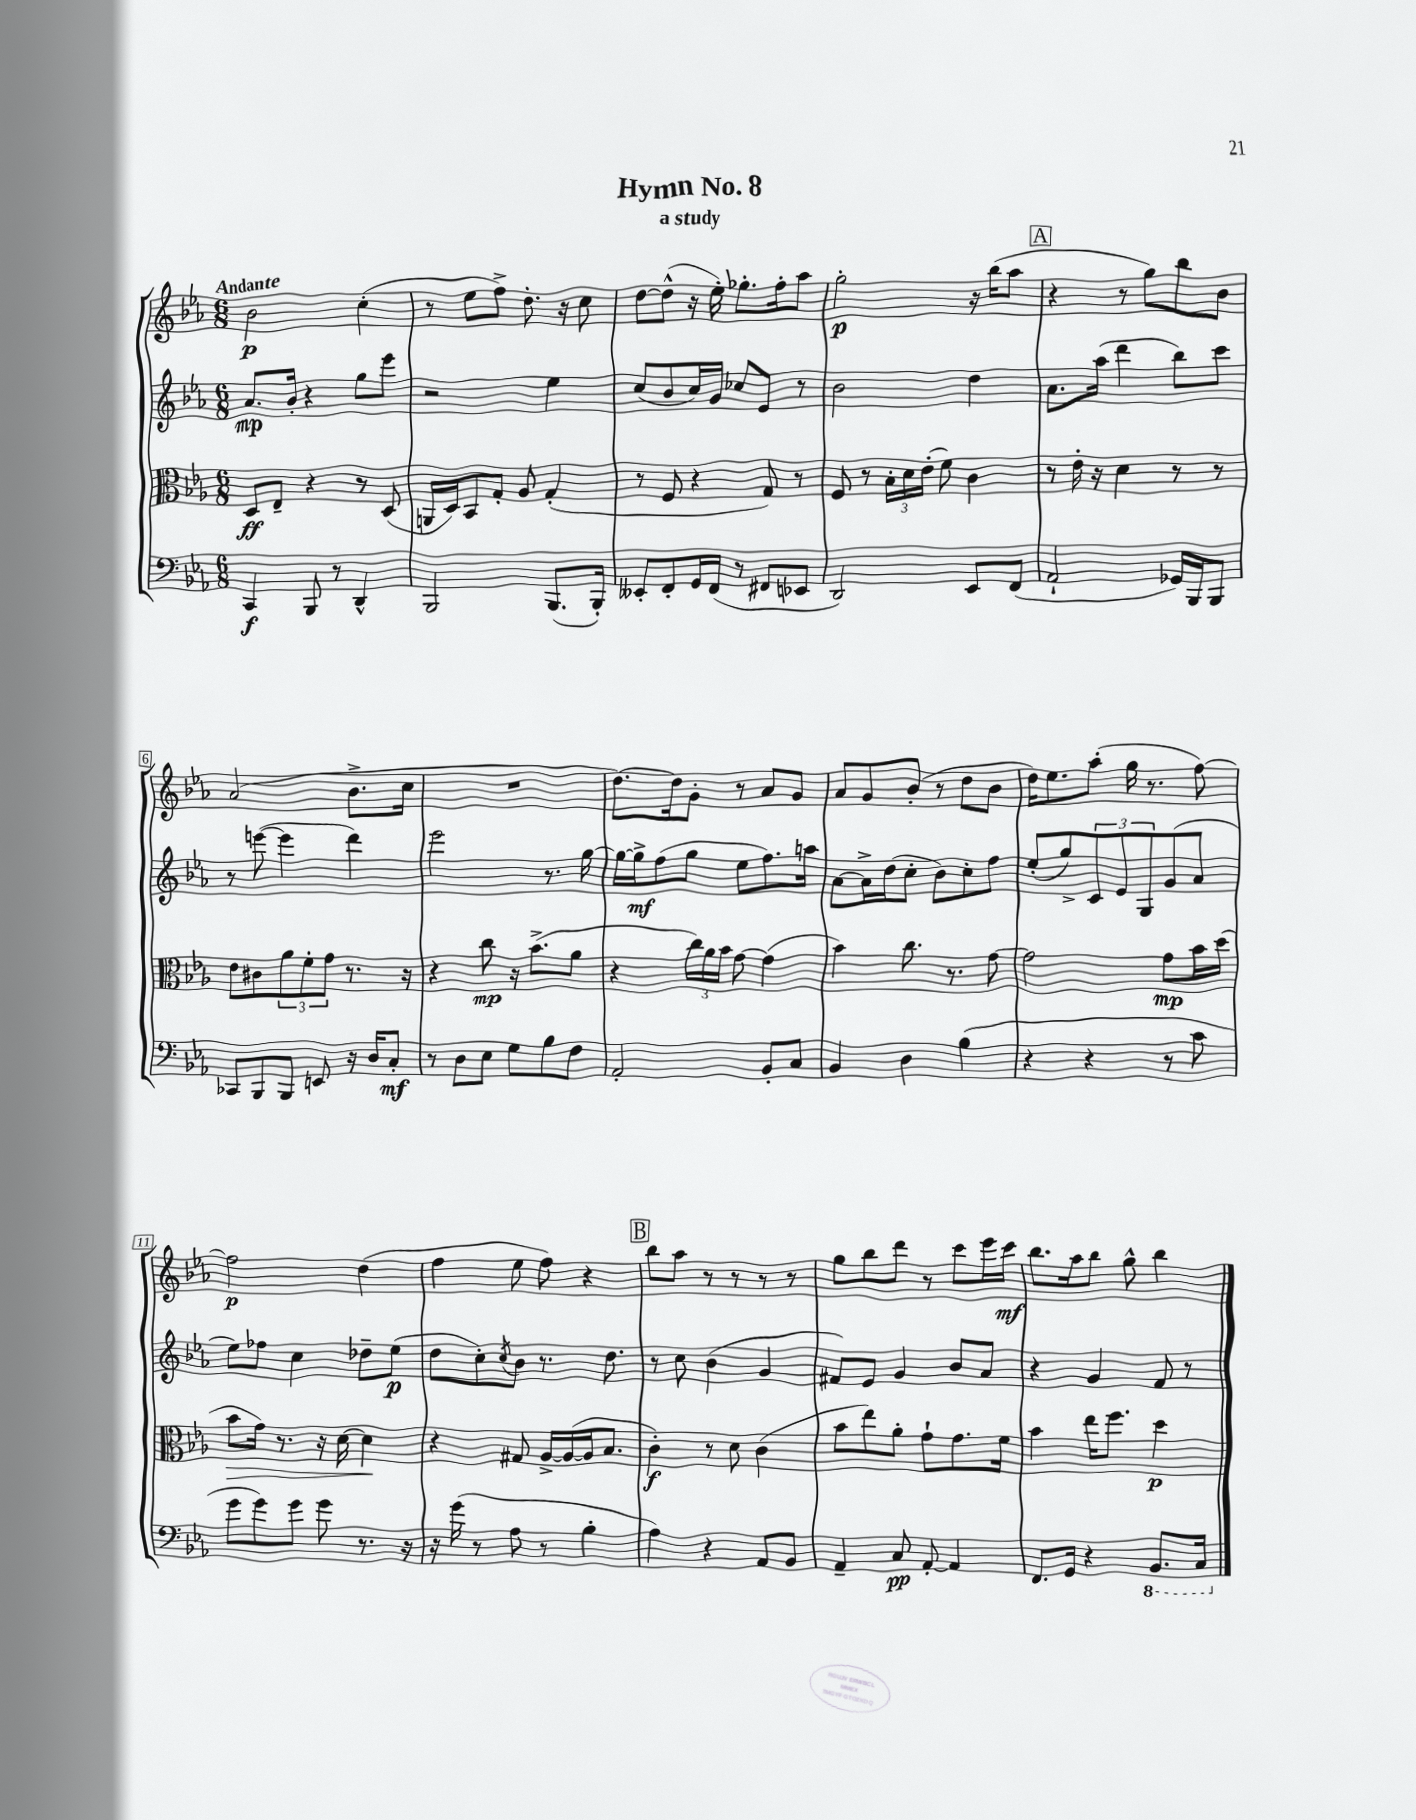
\header { title = "Hymn No. 8" subtitle = "a study" }
<<
\new StaffGroup <<
\new Staff = "s0" {
    \clef treble \key ees \major \numericTimeSignature \time 6/8 \tempo "Andante"
    bes'2\p c''4-.( |
    r8 ees''8 f''8->) d''8.-. r16 c''8 |
    d''8~ d''8-^( r16 ees''16-.) ges''8.-. f''16-. aes''8 |
    g''2-.\p r16 bes''16( aes''8 |
    \mark \markup { \box "A" } r4 r8 g''8) bes''8 bes'8 |
    aes'2( bes'8.-> c''16 |
    R2. |
    d''8.~) d''16 g'8-. r8 aes'8 g'8 |
    aes'8 g'8 bes'8-.( r8 d''8 bes'8 |
    d''16) ees''8. aes''8-.( g''16 r8. f''8~) |
    f''2\p d''4( |
    f''4 ees''8 f''8) r4 |
    \mark \markup { \box "B" } bes''8 aes''8 r8 r8 r8 r8 |
    g''8 bes''8 d'''8 r8 c'''8 ees'''16 c'''16\mf |
    bes''8. aes''16 bes''8 g''8-^ bes''4 \bar "|." |
}
\new Staff = "s1" {
    \clef treble \key ees \major \numericTimeSignature \time 6/8
    aes'8.\mp bes'16-. r4 g''8 ees'''8 |
    r2 ees''4 |
    c''8( bes'8 c''16) g'16 ces''8 ees'8 r8 |
    bes'2 d''4 |
    \mark \markup { \box "A" } aes'8. aes''16( d'''4 bes''8) c'''8 |
    r8 e'''8~( e'''4 d'''4) |
    ees'''2 r8. g''16~ |
    g''16~ g''16->\mf f''8( g''8 ees''8 f''8.) a''16 |
    aes'8~ aes'16-> d''16( c''8-. bes'8) c''8-. f''8 |
    ees''8-.( g''8->) \tuplet 3/2 { c'8 ees'8 g8 } g'8( aes'8 |
    ees''8) fes''8 c''4 des''8-- ees''8\p( |
    d''8 c''8-.) \acciaccatura { c''8 } bes'8 r8. d''8. |
    \mark \markup { \box "B" } r8 c''8 bes'4( g'4 |
    fis'8) ees'8 g'4 bes'8 aes'8 |
    r4 g'4 f'8 r8 \bar "|." |
}
\new Staff = "s2" {
    \clef alto \key ees \major \numericTimeSignature \time 6/8
    d8\ff ees8-- r4 r8 d8( |
    a,16 d16) bes,8 g8-. aes8 g4-.( |
    r8 f8 r4 g8) r8 |
    f8 r8 \tuplet 3/2 { bes16-. d'16 ees'16-.( } f'8) c'4 |
    \mark \markup { \box "A" } r8 ees'16-. r16 d'4 r8 r8 |
    ees'8 cis'8 \tuplet 3/2 { aes'8 f'8-. g'8 } r8. r16 |
    r4 c''8\mp r16 bes'8.->( aes'8 |
    r4 \tuplet 3/2 { c''16) aes'16 bes'16 } g'8~ g'4( |
    bes'4) c''8. r8. g'8~ |
    g'2 g'8\mp bes'16 d''16( |
    bes'8\> g'16) r8. r16 d'16~ d'4\! |
    r4 gis8 aes16~-> aes16~( aes16 bes8. |
    \mark \markup { \box "B" } c'4-.\f) r8 d'8 c'4( |
    bes'8 ees''8) aes'8-. g'8-! g'8. f'16 |
    bes'4 ees''16 f''8. d''4\p \bar "|." |
}
\new Staff = "s3" {
    \clef bass \key ees \major \numericTimeSignature \time 6/8
    c,4\f bes,,8 r8 d,4-^ |
    bes,,2 bes,,8.( bes,,16-.) |
    eeses,8-. f,8-. g,16 f,16( r8 fis,8 ees,8 |
    d,2) ees,8 f,8( |
    \mark \markup { \box "A" } aes,2-! ges,16) bes,,16 bes,,8 |
    ces,8 bes,,8 bes,,8 e,8 r16 d16 c8-.\mf |
    r8 d8 ees8 g8 bes8 f8 |
    aes,2-. bes,8-. c8 |
    bes,4 d4 bes4( |
    r4 r4 r8 c'8 |
    g'8 g'8) g'8 g'8 r8. r16 |
    r16 g'16( r8 aes8 r8 bes4-. |
    \mark \markup { \box "B" } aes4) r4 aes,8 bes,8 |
    aes,4-- c8\pp aes,8~-. aes,4 |
    f,8. g,16 r4 \ottava #-1 bes,,8. c,16 \ottava #0 \bar "|." |
}
>>
>>
\layout { \context { \Score \override BarNumber.stencil = #(make-stencil-boxer 0.1 0.3 ly:text-interface::print) } }
